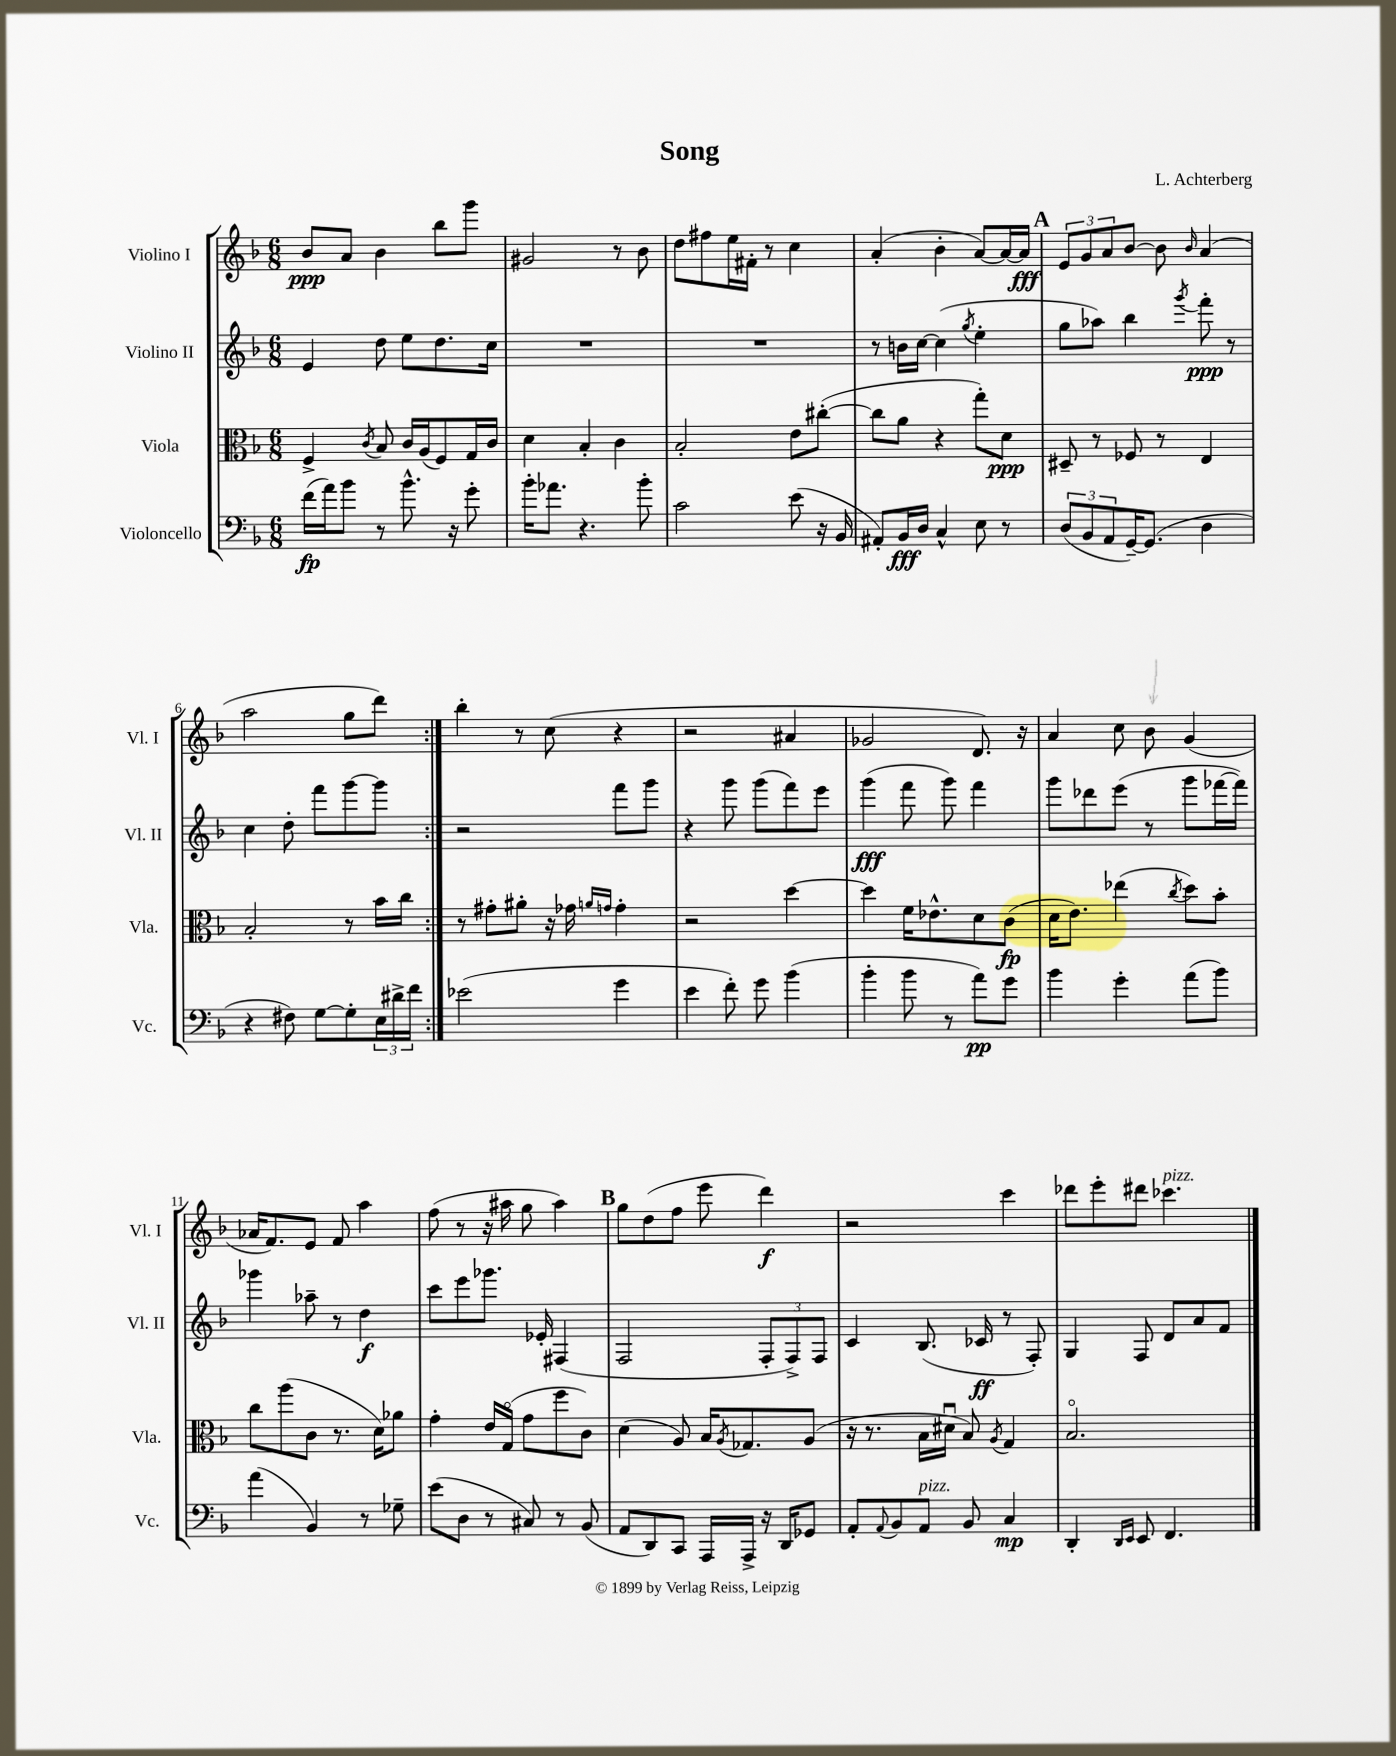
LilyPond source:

\header { title = "Song" composer = "L. Achterberg" }
<<
\new StaffGroup <<
\new Staff = "s0" \with { instrumentName = "Violino I" shortInstrumentName = "Vl. I" } {
    \clef treble \key f \major \numericTimeSignature \time 6/8
    \repeat volta 2 { bes'8\ppp a'8 bes'4 bes''8 g'''8 |
    gis'2 r8 bes'8 |
    d''8 fis''8 e''16 fis'16-. r8 c''4 |
    a'4-.( bes'4-. a'8~) a'16~ a'16\fff |
    \mark \markup { \bold "A" } \tuplet 3/2 { e'8 g'8 a'8 } bes'8~ bes'8 \grace { bes'16 } a'4( |
    a''2 g''8 d'''8) | }
    bes''4-. r8 c''8( r4 |
    r2 ais'4 |
    ges'2 d'8.) r16 |
    a'4 c''8 bes'8 g'4( |
    aes'16 f'8.) e'8 f'8 a''4 |
    f''8( r8 r16 ais''16 g''8 ais''4) |
    \mark \markup { \bold "B" } g''8 d''8( f''8 e'''8 d'''4\f) |
    r2 c'''4 |
    des'''8 e'''8-. dis'''8 ces'''4.^\markup { \italic "pizz." } \bar "|." |
}
\new Staff = "s1" \with { instrumentName = "Violino II" shortInstrumentName = "Vl. II" } {
    \clef treble \key f \major \numericTimeSignature \time 6/8
    \repeat volta 2 { e'4 d''8 e''8 d''8. c''16 |
    R2. |
    R2. |
    r8 b'16 c''16~ c''4( \acciaccatura { g''8 } e''4-. |
    \mark \markup { \bold "A" } g''8 aes''8) bes''4 \acciaccatura { g'''8 } f'''8-.\ppp r8 |
    c''4 d''8-. f'''8 g'''8~ g'''8 | }
    r2 f'''8 g'''8 |
    r4 g'''8 g'''8( f'''8) e'''8 |
    g'''4\fff( f'''8 g'''8) f'''4 |
    g'''8 des'''8 e'''8( r8 g'''8 fes'''16~ fes'''16) |
    ges'''4 aes''8-- r8 d''4\f |
    c'''8 e'''8 ges'''8. ees'16-. fis4( |
    \mark \markup { \bold "B" } f2 \tuplet 3/2 { f8-. f8->) f8 } |
    c'4 bes8.( ces'16\ff r8 f8-.) |
    g4 f8 d'8 a'8 f'8 \bar "|." |
}
\new Staff = "s2" \with { instrumentName = "Viola" shortInstrumentName = "Vla." } {
    \clef alto \key f \major \numericTimeSignature \time 6/8
    \repeat volta 2 { f4-> \acciaccatura { c'8 } bes8 c'16 a16( f8) g16 c'16 |
    d'4 bes4-. c'4 |
    bes2-. e'8 cis''8~-.( |
    cis''8 a'8 r4 g''8-.) d'8\ppp |
    \mark \markup { \bold "A" } dis8-- r8 fes8 r8 e4 |
    bes2-. r8 bes'16 c''16 | }
    r8 gis'8-. ais'8-. r16 ges'16 \grace { a'16 g'16 } g'4-. |
    r2 d''4~ |
    d''4 f'16 ees'8.-^ d'8 c'8\fp( |
    d'16 e'8.) ees''4( \acciaccatura { c''8 } d''8) bes'8-. |
    c''8 a''8( c'8 r8. d'16) aes'8 |
    g'4-. e'16 g16\flageolet( g'8 f''8 c'8) |
    \mark \markup { \bold "B" } d'4( a8) bes16 \acciaccatura { a8 } ges8. a8( |
    r16 r8. bes16 dis'16\downbow bes8) \acciaccatura { a8 } g4 |
    bes2.\flageolet \bar "|." |
}
\new Staff = "s3" \with { instrumentName = "Violoncello" shortInstrumentName = "Vc." } {
    \clef bass \key f \major \numericTimeSignature \time 6/8
    \repeat volta 2 { f'16\fp( a'16) bes'8 r8 bes'8.-^ r16 g'8-. |
    bes'16-. aes'8. r4. bes'8-. |
    c'2 e'8( r16 bes,16 |
    ais,8-.) bes,16\fff d16 c4-^ e8 r8 |
    \mark \markup { \bold "A" } \tuplet 3/2 { d8( bes,8 a,8 } g,16~--) g,8.( d4 |
    r4 fis8) g8~ g8-. \tuplet 3/2 { e16 dis'16-> f'16 } | }
    ees'2( g'4 |
    e'4 f'8-.) g'8 bes'4( |
    bes'4-. bes'8 r8 a'8\pp) g'8 |
    bes'4 g'4-. a'8( bes'8) |
    a'4( bes,4) r8 ges8-- |
    e'8( d8 r8 cis8) r8 bes,8( |
    \mark \markup { \bold "B" } a,8 d,8) c,8 a,,16 a,,16-> r16 d,16 ges,8 |
    a,8-. \appoggiatura { a,8 } bes,8 a,8^\markup { \italic "pizz." } bes,8 c4\mp |
    d,4-. \grace { d,16 e,16 } e,8 f,4. \bar "|." |
}
>>
>>
